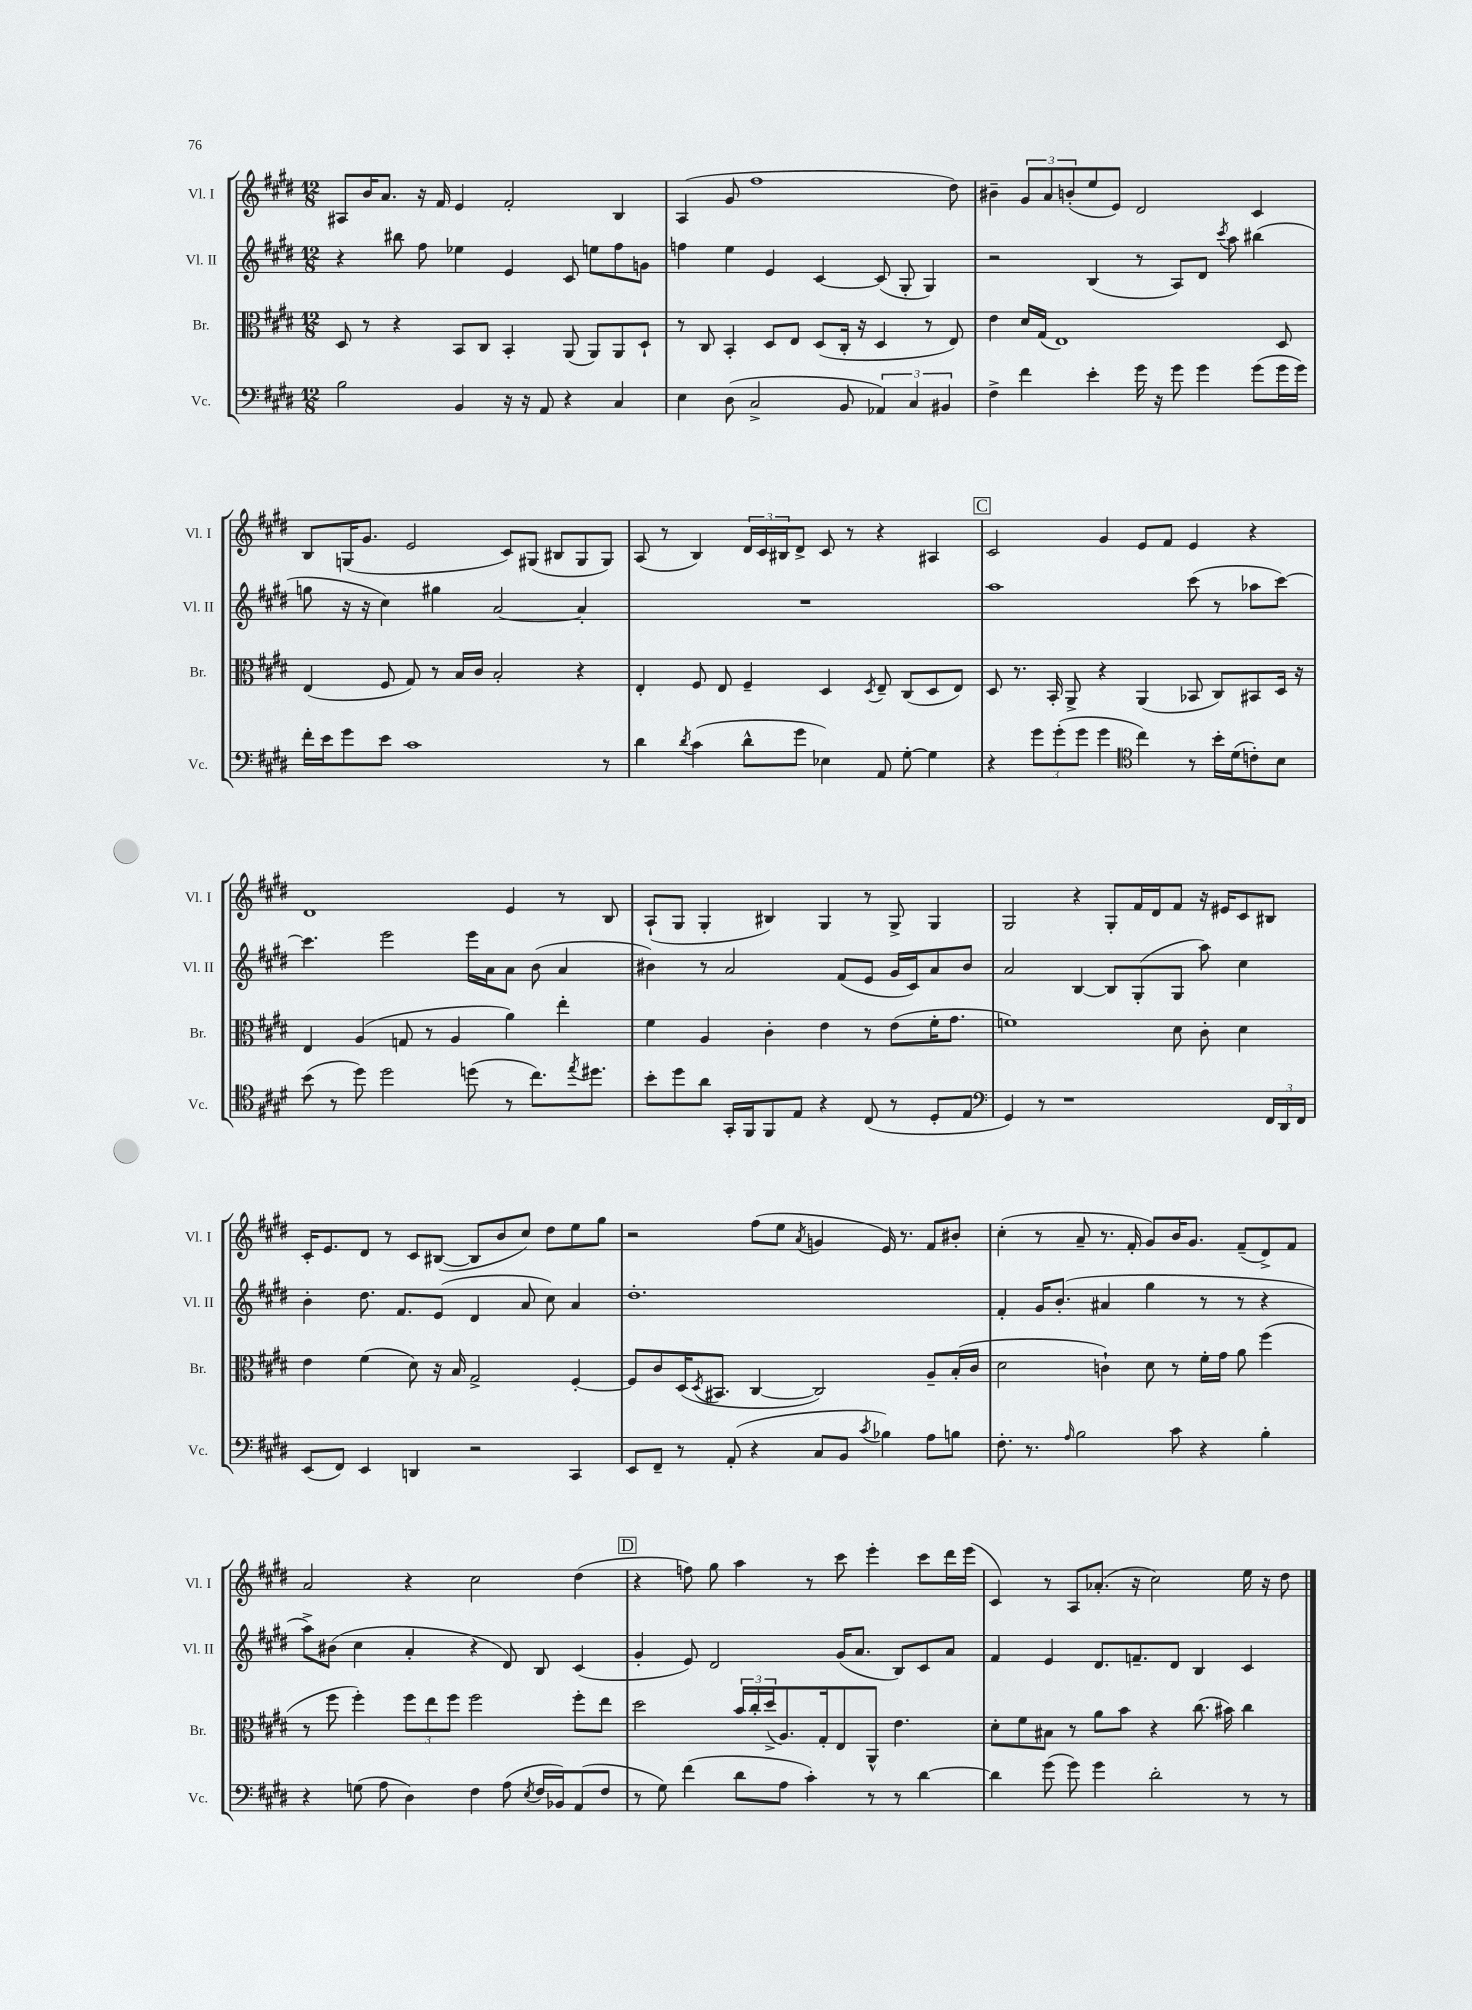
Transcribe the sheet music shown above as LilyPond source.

<<
\new StaffGroup <<
\new Staff = "s0" \with { instrumentName = "Vl. I" shortInstrumentName = "Vl. I" } {
    \clef treble \key e \major \numericTimeSignature \time 12/8
    ais8 b'16 a'8. r16 fis'16 e'4 fis'2-. b4 |
    a4( gis'8 fis''1 dis''8) |
    bis'4-- \tuplet 3/2 { gis'8 a'8 b'8-.( } e''8 e'8) dis'2 cis'4 |
    b8 g16( gis'8. e'2 cis'8) gis8( bis8 gis8 gis8) |
    a8( r8 b4) \tuplet 3/2 { dis'16 cis'16 bis16 } dis'8-> cis'8 r8 r4 ais4 |
    \mark \markup { \box "C" } cis'2 gis'4 e'8 fis'8 e'4 r4 |
    dis'1 e'4 r8 b8 |
    a8-!( gis8 gis4-. bis4) gis4 r8 gis8-> gis4 |
    gis2 r4 gis8-. fis'16 dis'16 fis'8 r16 eis'16 cis'8 bis8 |
    cis'16-. e'8. dis'8 r8 cis'8 bis8~( bis8 b'8 cis''8) dis''8 e''8 gis''8 |
    r2 fis''8( e''8 \acciaccatura { a'8 } g'4 e'16) r8. fis'8 bis'8-. |
    cis''4-.( r8 a'8-- r8. fis'16-. gis'8) b'16 gis'8. fis'8--( dis'8->) fis'8 |
    a'2 r4 cis''2 dis''4( |
    \mark \markup { \box "D" } r4 f''8) gis''8 a''4 r8 cis'''8 e'''4-. cis'''8 dis'''16 e'''16( |
    cis'4) r8 a8 aes'8.-.( r16 cis''2) e''16 r16 dis''8 \bar "|." |
}
\new Staff = "s1" \with { instrumentName = "Vl. II" shortInstrumentName = "Vl. II" } {
    \clef treble \key e \major \numericTimeSignature \time 12/8
    r4 bis''8 fis''8 ees''4 e'4 cis'8 e''8 fis''8 g'8 |
    f''4 e''4 e'4 cis'4~ cis'8( gis8-. gis4) |
    r2 b4( r8 a8) dis'8 \acciaccatura { cis'''8 } a''8 bis''4( |
    g''8 r16 r16 cis''4) gis''4 a'2~ a'4-. |
    R1. |
    \mark \markup { \box "C" } a''1 cis'''8( r8 aes''8 cis'''8~) |
    cis'''4. e'''2 e'''16 a'16 a'8 b'8( a'4 |
    bis'4) r8 a'2 fis'8( e'8 gis'16 cis'16) a'8 bis'8 |
    a'2 b4~ b8 gis8-.( gis8 a''8) cis''4 |
    b'4-. dis''8. fis'8. e'8( dis'4 a'8 cis''8) a'4 |
    dis''1.-. |
    fis'4-. gis'16 b'8.-.( ais'4 gis''4 r8 r8 r4 |
    a''8->) bis'8( cis''4 a'4-. r4 dis'8) b8 cis'4( |
    \mark \markup { \box "D" } gis'4-. e'8) dis'2 gis'16( a'8. b8) cis'8 a'8 |
    fis'4 e'4 dis'8. f'8.-- dis'8 b4 cis'4 \bar "|." |
}
\new Staff = "s2" \with { instrumentName = "Br." shortInstrumentName = "Br." } {
    \clef alto \key e \major \numericTimeSignature \time 12/8
    dis8 r8 r4 b,8 cis8 b,4-. a,8( a,8) a,8 dis8-! |
    r8 cis8 b,4-. dis8 e8 dis8( cis16-. r16 dis4 r8 e8) |
    e'4 dis'16 gis16( e1) dis8 |
    e4( fis8 gis8) r8 b16 cis'16 b2-. r4 |
    e4-. fis8 e8 fis4-- dis4 \acciaccatura { dis8 } e8-- cis8( dis8 e8) |
    \mark \markup { \box "C" } dis8 r8. b,16-. a,8-> r4 a,4( bes,8 cis8) bis,8 dis16 r16 |
    e4 a4( g8 r8 a4 a'4) e''4-. |
    fis'4 a4 cis'4-. e'4 r8 e'8( fis'16-. gis'8. |
    f'1) dis'8 cis'8-. dis'4 |
    e'4 fis'4( dis'8) r16 b16 gis2-> fis4~-. |
    fis8 cis'8 dis16( \acciaccatura { dis8 } bis,8. cis4~ cis2) a8-- b16-.( cis'16 |
    dis'2 c'4-!) dis'8 r8 fis'16-. gis'16 a'8 fis''4( |
    r8 fis''8 fis''4-.) \tuplet 3/2 { fis''8 e''8 fis''8 } fis''2 fis''8-. e''8 |
    \mark \markup { \box "D" } dis''2 \tuplet 3/2 { b'16 cis''16-. dis''16->( } a8.) gis16-. e8 a,8-^ e'4. |
    dis'8-. fis'8 bis8 r8 a'8 b'8 r4 cis''8.( bis'16) cis''4 \bar "|." |
}
\new Staff = "s3" \with { instrumentName = "Vc." shortInstrumentName = "Vc." } {
    \clef bass \key e \major \numericTimeSignature \time 12/8
    b2 b,4 r16 r16 a,8 r4 cis4 |
    e4 dis8( cis2-> b,8 \tuplet 3/2 { aes,4) cis4 bis,4 } |
    fis4-> fis'4 e'4-. gis'16 r16 gis'8 gis'4 gis'8( gis'16 gis'16) |
    fis'16-. e'16 gis'8 e'8 cis'1 r8 |
    dis'4 \acciaccatura { dis'8 } cis'4( dis'8-^ gis'8 ees4) a,8 gis8~-. gis4 |
    \mark \markup { \box "C" } r4 \tuplet 3/2 { gis'8 gis'8-.( gis'8 } gis'4 \clef tenor cis''4) r8 b'16-. dis'16( c'8-.) b8 |
    b'8( r8 dis''8) dis''2 d''8( r8 cis''8.) \acciaccatura { e''8 } dis''8. |
    b'8-. dis''8 a'8 gis,16-. fis,16 fis,8 e8 r4 cis8( r8 dis8-. e8 |
    \clef bass gis,4) r8 r1 \tuplet 3/2 { fis,16 dis,16 fis,16 } |
    e,8( fis,8) e,4 d,4 r2 cis,4 |
    e,8 fis,8-- r8 a,8-.( r4 cis8 b,8 \acciaccatura { cis'8 } bes4) a8 b8 |
    fis8.-. r8. \grace { a16 } b2 cis'8 r4 b4-. |
    r4 g8( a8 dis4) fis4 a8( \acciaccatura { e8 } fis16 bes,16) a,8( fis8 |
    \mark \markup { \box "D" } r8 gis8) fis'4( dis'8 a8 cis'4-.) r8 r8 dis'4~ |
    dis'4 gis'8( gis'8) gis'4 dis'2-. r8 r8 \bar "|." |
}
>>
>>
\layout { \context { \Score \remove "Bar_number_engraver" } }
